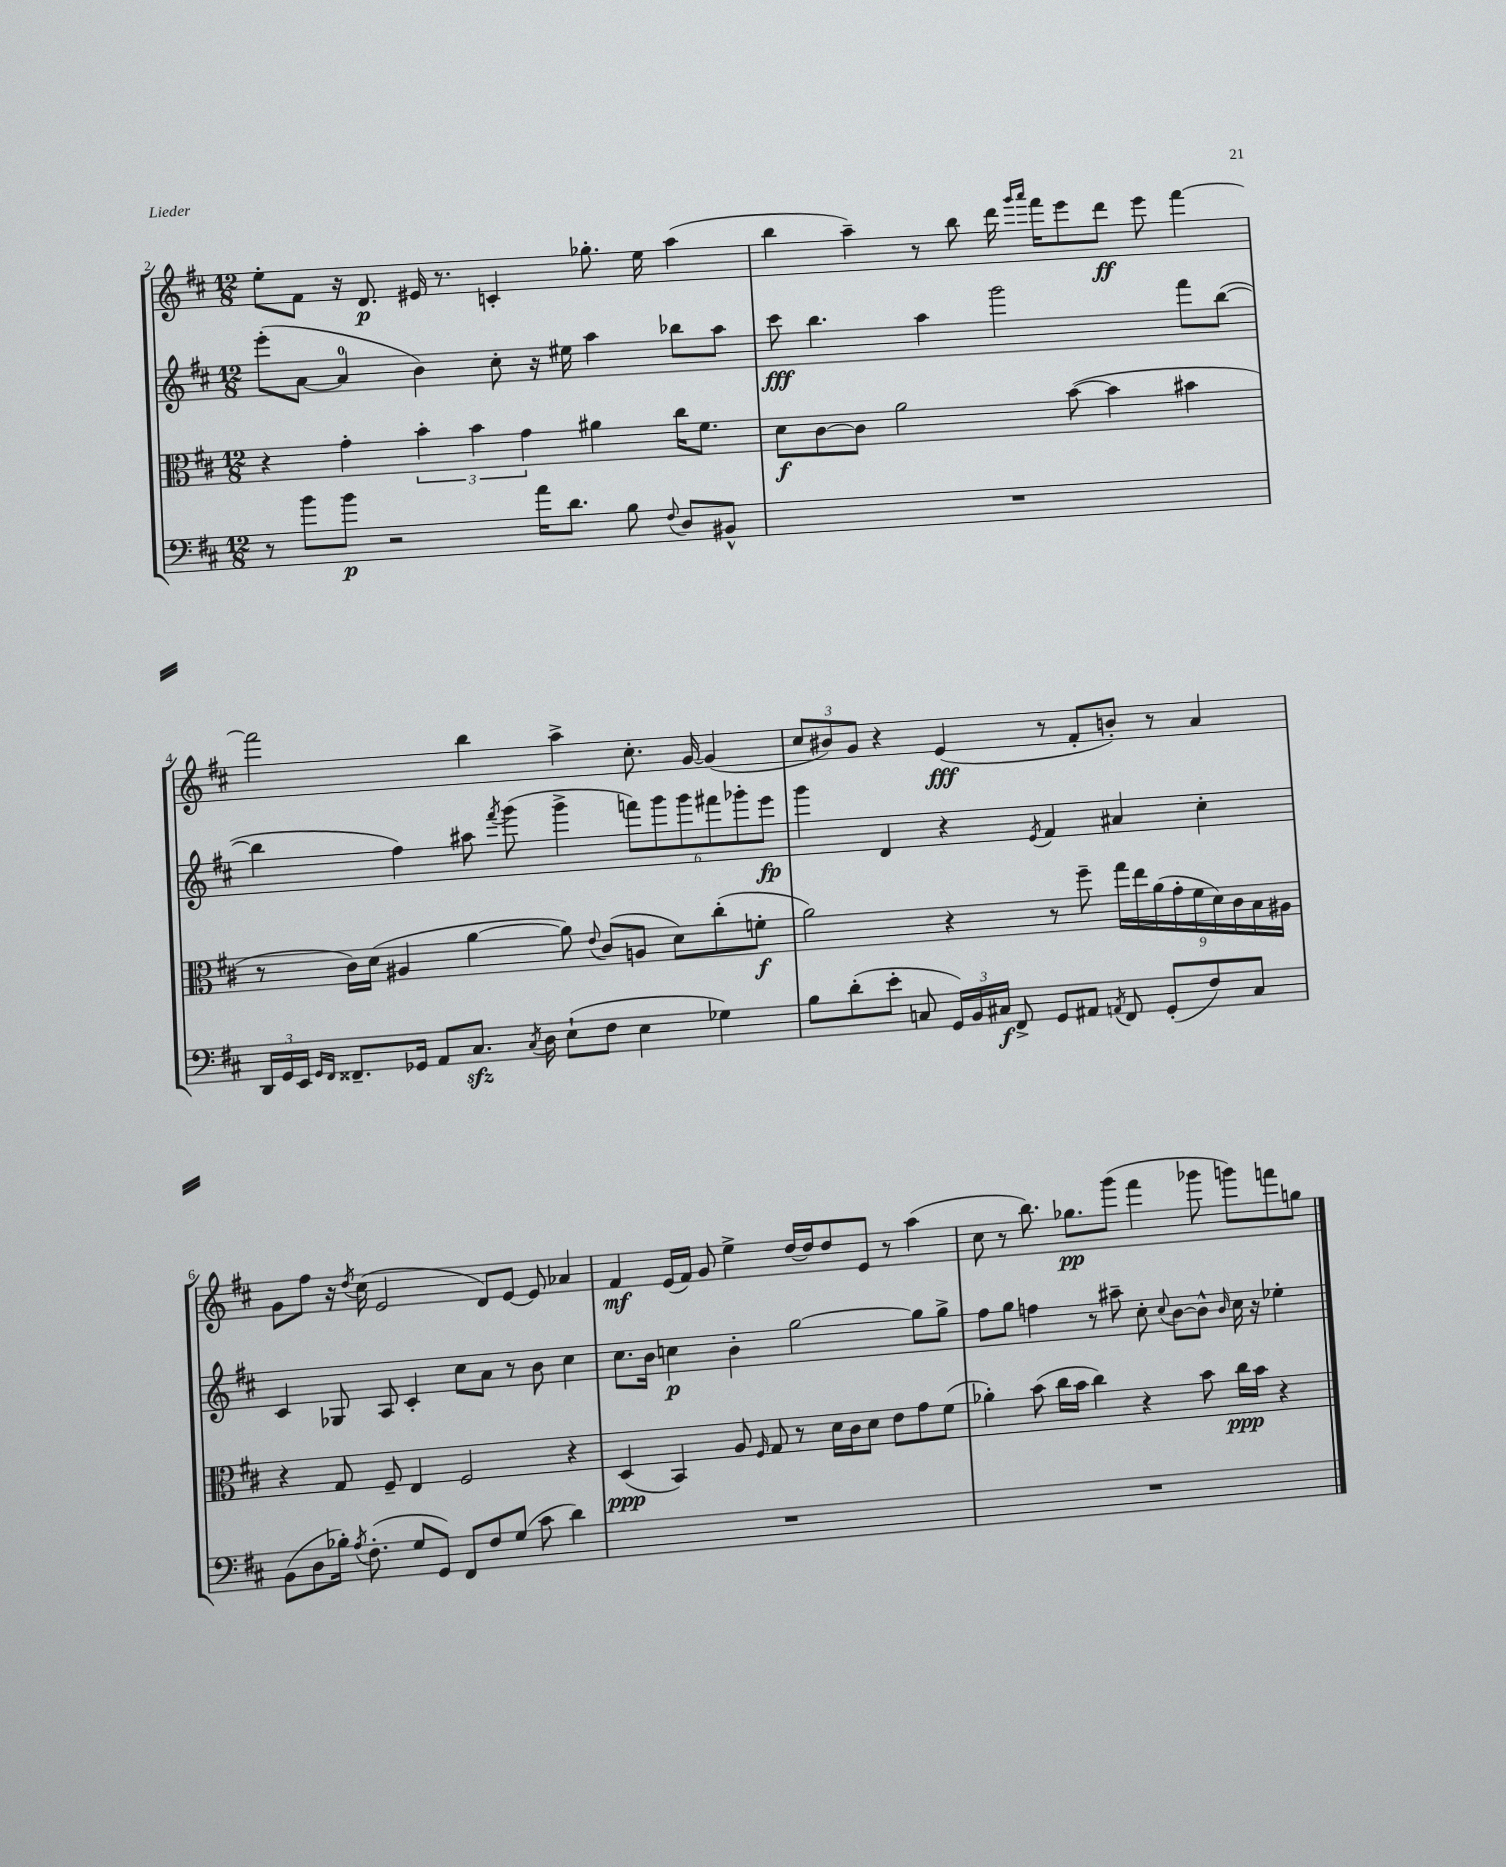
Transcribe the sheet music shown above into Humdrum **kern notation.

**kern	**kern	**kern	**kern
*staff4	*staff3	*staff2	*staff1
*clefF4	*clefC3	*clefG2	*clefG2
*k[f#c#]	*k[f#c#]	*k[f#c#]	*k[f#c#]
*M12/8	*M12/8	*M12/8	*M12/8
8r	4r	(8eee'\L	8ee'\L
8b\L	.	[8a\J	8f#\J
8b\J	4g'\	4a/]	16r
.	.	.	8.d/
2r	.	.	.
.	6b'\	4b\)	16e#/
.	.	.	8.r
.	6b\	.	.
.	.	8cc#'\	4c'/
.	6g\	.	.
16a\LK	.	16r	.
8.d\J	.	16ee#\	.
.	4a#\	4aa\	8.gg-'\
8B\	.	.	.
.	.	.	16ee\
8qqF#/	.	.	.
8D/L	16cc#\LK	8bb-\L	(4aa\
.	8.f#\J	.	.
8BB#^^/J	.	8aa\J	.
=	=	=	=
1.r	8d\L	8ccc#\	4bb\
.	[8c#\	4.bb\	.
.	8c#\]J	.	4aa~\)
.	2a\	.	.
.	.	4aa\	8r
.	.	.	8bb\
.	.	2ggg\	16ddd\
.	.	.	16qqggg/LL
.	.	.	16qqaaa/JJ
.	.	.	16fff#\LK
.	([8b\	.	8eee\
.	4b\]	.	8ddd\J
.	.	.	8eee\
.	4b#\	8fff#\L	[4fff#\
.	.	([8bb\J	.
=	=	=	=
24DD/LL	8r	4bb\]	2fff#\]
24GG/	.	.	.
24EE/JJ	.	.	.
16qqGG/LL	.	.	.
16qqFF#/JJ	.	.	.
8.FF##~/L	16c#\LL)	.	.
.	(16d\JJ	.	.
.	4A#/	4ff#\)	.
16GG-/Jk	.	.	.
8AA/L	.	.	.
8.C#/J	[4a\	8aa#\	4bb\
.	.	8qfff#/	.
.	.	(8ggg\	.
8qC#/	.	.	.
16D\	.	.	.
(8E`\L	8a\])	4ggg^\	4aa^\
.	8qqe/	.	.
8F#\J	(8c#/L	.	.
4E\	8A/J	12fff\L)	8.cc#'\
.	.	12ggg\	.
.	8d\L)	.	.
.	.	12ggg\	.
.	.	.	[16g/
4G-\)	(8cc#'\	12fff#\	(4g/]
.	.	12ggg-'\	.
.	8f'\J	.	.
.	.	12eee\J	.
=	=	=	=
8B\L	2a\)	4ggg\	12cc#/L
.	.	.	12b#/)
(8d'\	.	.	.
.	.	.	12g/J
8e'\J	.	4d/	4r
8C/	.	.	.
24GG/LL)	4r	4r	(4e/
24BB/	.	.	.
24C#/JJ	.	.	.
8FF#^/	.	.	.
.	.	8qe/	.
8GG/L	8r	4f#/	8r
8AA#/J	8ff#~\	.	8f#'/L
8qAA/	.	.	.
8FF#/	18gg\LL	4a#/	8b'/J)
.	18ee\	.	.
.	(18a\	.	.
(8GG'/L	.	.	8r
.	18g'\	.	.
.	18f#\	.	.
8F#/)	.	4cc#'\	4a/
.	18d\)	.	.
.	18c#\	.	.
8C#/J	.	.	.
.	18B\	.	.
.	18A#\JJ	.	.
=	=	=	=
(8BB\L	4r	4c#/	8g\L
8D\	.	.	8ff#\J
16B-'\Jk)	8G/	8G-/	16r
8qA/	.	.	8qdd/
(8.F#'\	.	.	(16cc#\
.	8F#~/	8A/	2e/
8G/L	4E/	4c#'/	.
8GG/J)	.	.	.
8FF#/L	2F#/	8cc#\L	.
8F#/	.	8a\J	8d/L)
(8G/J	.	8r	[8e/J
8c#\	.	8b\	8e/]
4d\)	4r	4cc#\	4a-/
=	=	=	=
1.r	(4D/	8.cc#\L	4f#/
.	.	16b\Jk	.
.	4BB/)	4cc\	(16e/LL
.	.	.	16f#/JJ)
.	.	.	8g/
.	8A/	4b'\	4ee^\
.	16qqF#/	.	.
.	8G/	.	.
.	8r	[2gg\	[16dd/LL
.	.	.	16dd/]J
.	16d\LL	.	8dd/
.	16c#\J	.	.
.	8d\J	.	8e/J
.	8e\L	.	8r
.	8g\	8gg\]L	(4aa\
.	(8f#\J	8gg^\J	.
=	=	=	=
1.r	4a-'\)	8ff#\L	8cc#\
.	.	8gg\J	8r
.	(8b\	4ff\	8.bb\)
.	16cc#\LL	.	.
.	16b\JJ	.	8.gg-\L
.	4cc#\)	8r	.
.	.	8aa#~\	(8ggg\J
.	4r	8cc#'\	4fff#\
.	.	8qqcc#/	.
.	.	[8b\L	.
.	8b\	8b^^\]J	8ggg-\
.	.	16qqb/	.
.	16cc#\LL	16cc#\	8ggg\L)
.	16b\JJ	16r	.
.	4r	4ee-'\	8fff\
.	.	.	8gg\J
==	==	==	==
*-	*-	*-	*-
